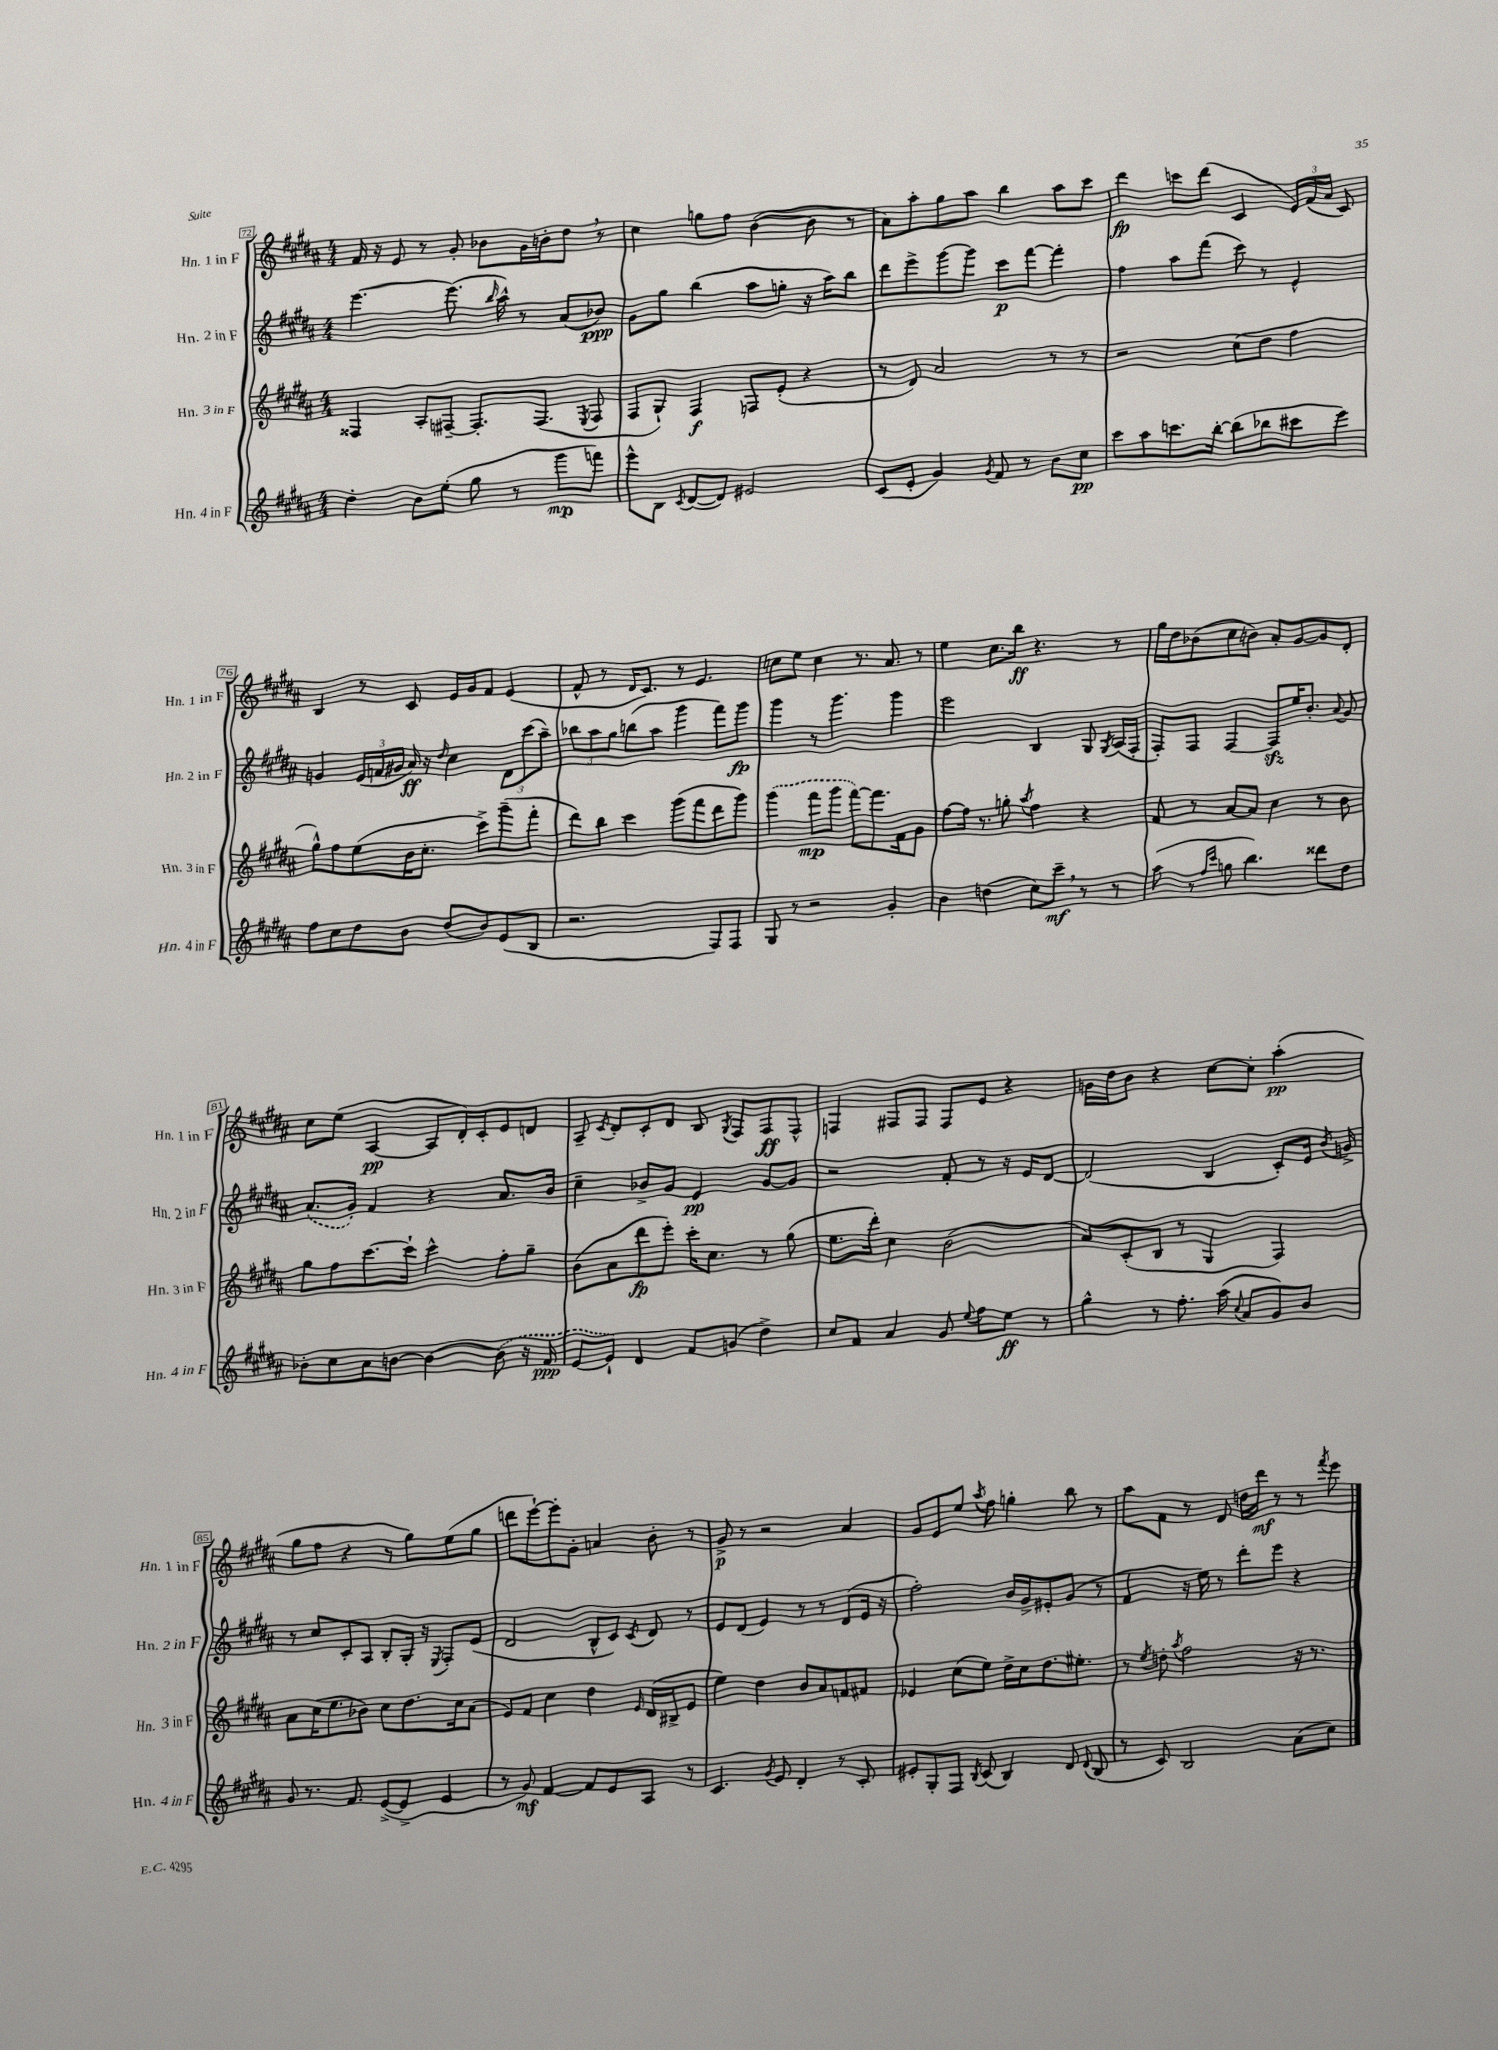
<<
\new StaffGroup <<
\new Staff = "s0" \with { instrumentName = "Hn. 1 in F" shortInstrumentName = "Hn. 1 in F" } {
    \clef treble \key b \major \numericTimeSignature \time 4/4
    \autoBeamOff fis'16 r16 e'8 r8 gis'8-. bes'8[ gis'16 b'16-. dis''8] \breathe r8 |
    cis''4 g''8[ fis''8] b'4~( b'8 r8 |
    ais'8[) ais''8-. gis''8 ais''8] b''4 ais''8[ cis'''8] |
    dis'''4\fp c'''8[ dis'''8]( cis'4 \tuplet 3/2 { e'16[) fis'16( ais'16] } cis'8) |
    b4 r8 cis'8 e'16[ gis'16 fis'8] e'4( |
    fis'8-^ r8 dis'16[ cis'8.]) r8 e'4. |
    c''8[ e''8] c''4 r8. ais'8. r8 |
    e''4 cis''8.[ b''16]\ff r4. r8 |
    gis''16[ dis''16 bes'8( cis''8 b'8]) ais'8[-. gis'8~ gis'8 dis'8]-. |
    cis''8[ e''8]( ais4~\pp ais8[ dis'16-.) cis'16-. e'8 d'8] |
    ais8-- \acciaccatura { cis'8 } dis'8[-. cis'8-. dis'8] b8 \acciaccatura { gis8 } fis8[ fis8\ff fis8]-^ |
    f4 fis8[ fis8] fis8[ e'8] r4 |
    g'16[ dis''16 b'8] r4 cis''8[~ cis''8]-. ais''4-.\pp( |
    gis''8[ fis''8] r4 r8 gis''8[) e''8( gis''8] |
    d'''8[ e'''8~-!) e'''8-. gis'8]-. a'4 b'8-. r8 |
    gis'8->\p r8 r2 ais'4 |
    gis'8[ e'8 e''8] \acciaccatura { ais''8 } fis''8 g''4-. b''8 r8 |
    ais''8[ fis'8] r8 dis'8 d''16[ dis'''16]\mf r8 r8 \acciaccatura { fis'''8 } e'''8 \bar "|." |
}
\new Staff = "s1" \with { instrumentName = "Hn. 2 in F" shortInstrumentName = "Hn. 2 in F" } {
    \clef treble \key b \major \numericTimeSignature \time 4/4
    \autoBeamOff e'''4.~ e'''8.( \grace { b''16 } ais''16-^) r8 ais'8[( bes'8]\ppp) |
    gis'8[ gis''8] b''4( ais''8[ g''8]-. r16 ais''16[) b''8] |
    dis'''8[ e'''8-> gis'''8~ gis'''8] cis'''8[\p fis'''8]~ fis'''4-. |
    fis''4 ais''8[ fis'''8]( cis'''8) r8 e'4-^ |
    g'4 \tuplet 3/2 { e'16[( f'16 gis'16] } ais'16\ff) r16 \grace { dis''16 } cis''4 \tuplet 3/2 { dis'8[ cis'''8( ais''8]--) } |
    \tuplet 3/2 { bes''8[ ais''8 gis''8] } b''8[( ais''8] gis'''4 fis'''8[) gis'''8]\fp |
    gis'''4 r8 gis'''4. gis'''4 |
    e'''2 b4 gis8 \acciaccatura { gis8 } ais16[( fis16]-. |
    fis8[-.) fis8] fis4~ fis8[\sfz e''16 b'8.]-. \appoggiatura { ais'8 } gis'8 |
    \once \slurDashed ais'8.[( gis'16]-.) fis'4 r4 ais'8.[ b'16] |
    cis''4-- bes'8[-> gis'8] e'4\pp gis'8[~ gis'8] |
    r2 fis'8-. r8 r16 e'16[ dis'8]~ |
    dis'2( b4 cis'8[-.) e'16] \acciaccatura { b'8 } g'16-> |
    r8 cis''8[ cis'8-. ais8] b8[-. gis16]-. r16 \acciaccatura { e8 } fis8[-. e'8]( |
    dis'2 b8[-^ cis'8]) \acciaccatura { cis'8 } dis'8 r8 |
    e'8[ dis'8]( e'4) r8 r8 dis'8[( e'16] r16 |
    fis''2-.) b'16[ gis'16-> eis'8-. gis'8]( r8 |
    fis'4 r16 e''16) r8 dis'''8[-. e'''8] r4 \bar "|." |
}
\new Staff = "s2" \with { instrumentName = "Hn. 3 in F" shortInstrumentName = "Hn. 3 in F" } {
    \clef treble \key b \major \numericTimeSignature \time 4/4
    \autoBeamOff fisis4 ais8[-. fis8]~-- fis8.[-. fis8.]( \acciaccatura { e8 } fis8 |
    fis8[ gis8]-!) fis4\f f8[ e'8]-.( r4 |
    r8 dis'8) ais'2 r8 r8 |
    r2 cis''8[( dis''8] fis''4 |
    gis''8[-^) fis''8 e''8( b'16 cis''8.]-. cis'''8[->) gis'''8--( fis'''8]-. |
    dis'''8[) b''8] cis'''4 gis'''8[( fis'''8 dis'''8 gis'''8]) |
    \once \slurDashed gis'''4( fis'''8[\mp gis'''8] fis'''8[~) fis'''8. fis'16 gis'8] |
    fis''8[~ fis''16] r8. g''8-. \acciaccatura { ais''8 } fis''4 r4 |
    fis'8 r8 ais'8[~ ais'8] cis''4 r8 b'8 |
    gis''8[ fis''8 cis'''8.~ cis'''16]-! cis'''4-^ fis''8[-. gis''8]-- |
    b'8[( ais'8 dis'''8\fp e'''8]-.) cis'''16[-. cis''8.] r8 gis''8( |
    e''8.[ dis'''16]-.) cis''4 b'2( |
    ais'8[) cis'8-.( b8] r8 gis4 fis4) |
    ais'8[ cis''16( e''8. bes'8]) cis''8[ dis''8. cis''16 ais'8]( |
    e'8[) fis'8] cis''4 dis''4 \grace { e'16 } dis'16[( bis16-> e'8] |
    e''4) dis''4 b'8[ ais'8 f'8 fis'8] |
    ees'4 cis''8[( e''8]) dis''16[-> cis''16 dis''8. eis''8.]-. |
    r8 \acciaccatura { e''8 } d''8-. \acciaccatura { ais''8 } fis''2 r16 r8. \bar "|." |
}
\new Staff = "s3" \with { instrumentName = "Hn. 4 in F" shortInstrumentName = "Hn. 4 in F" } {
    \clef treble \key b \major \numericTimeSignature \time 4/4
    \autoBeamOff dis''4-. b'8[ e''8]-.( gis''8 r8 gis'''8[\mp f'''8]) |
    e'''8[-^ b8] \acciaccatura { cis'8 } dis'8[~( dis'8]) eis'2 |
    cis'8[( e'8]-. gis'4) \acciaccatura { gis'8 } fis'8 r8 b'8[ cis''8]\pp |
    cis'''8[ ais''8 c'''8. b''16]~-. b''8[( bes''8 cis'''8 e'''8]) |
    fis''8[ cis''8 dis''8 b'8] dis''8[( b'8) e'8( b8] |
    r2. fis8[) fis8] |
    gis8 r8 r2 gis'4-. |
    b'4 d''4( cis''8[) cis'''8]--\mf \breathe r8 r8 |
    ais''8( r8 \grace { fis''16[ cis'''16] } g''8 b''4.) disis'''8[ dis''8] |
    bes'8[-. cis''8 ais'8 b'8]~ b'4~ \once \slurDashed b'8( r16 fis'16\ppp |
    e'8[~ e'8]-!) dis'4 fis'8[ g'8]( dis''4->) |
    cis''8[ fis'8] ais'4 gis'8 \appoggiatura { e''8 } fis''8[ e''8]\ff r8 |
    gis''4-^ r8 fis''8.-. ais''16( \appoggiatura { cis''8 } ais'8[ gis'8) b'8] |
    gis'8 r8. fis'8. e'8[~->( e'8]-> e'4 |
    r8 gis'8\mf) fis'4~ fis'8[ e'8 ais8] r8 |
    cis'4. \acciaccatura { gis'8 } e'8 dis'4-. r8 cis'8-. |
    eis'8[-. gis8-. fis8] \acciaccatura { b8 } cis'8( b4) dis'8 \appoggiatura { dis'8 } b8( |
    r8 cis'8) b2 ais'8[( cis''8]) \bar "|." |
}
>>
>>
\layout { \context { \Score currentBarNumber = #72 \override BarNumber.stencil = #(make-stencil-boxer 0.1 0.3 ly:text-interface::print) } }
